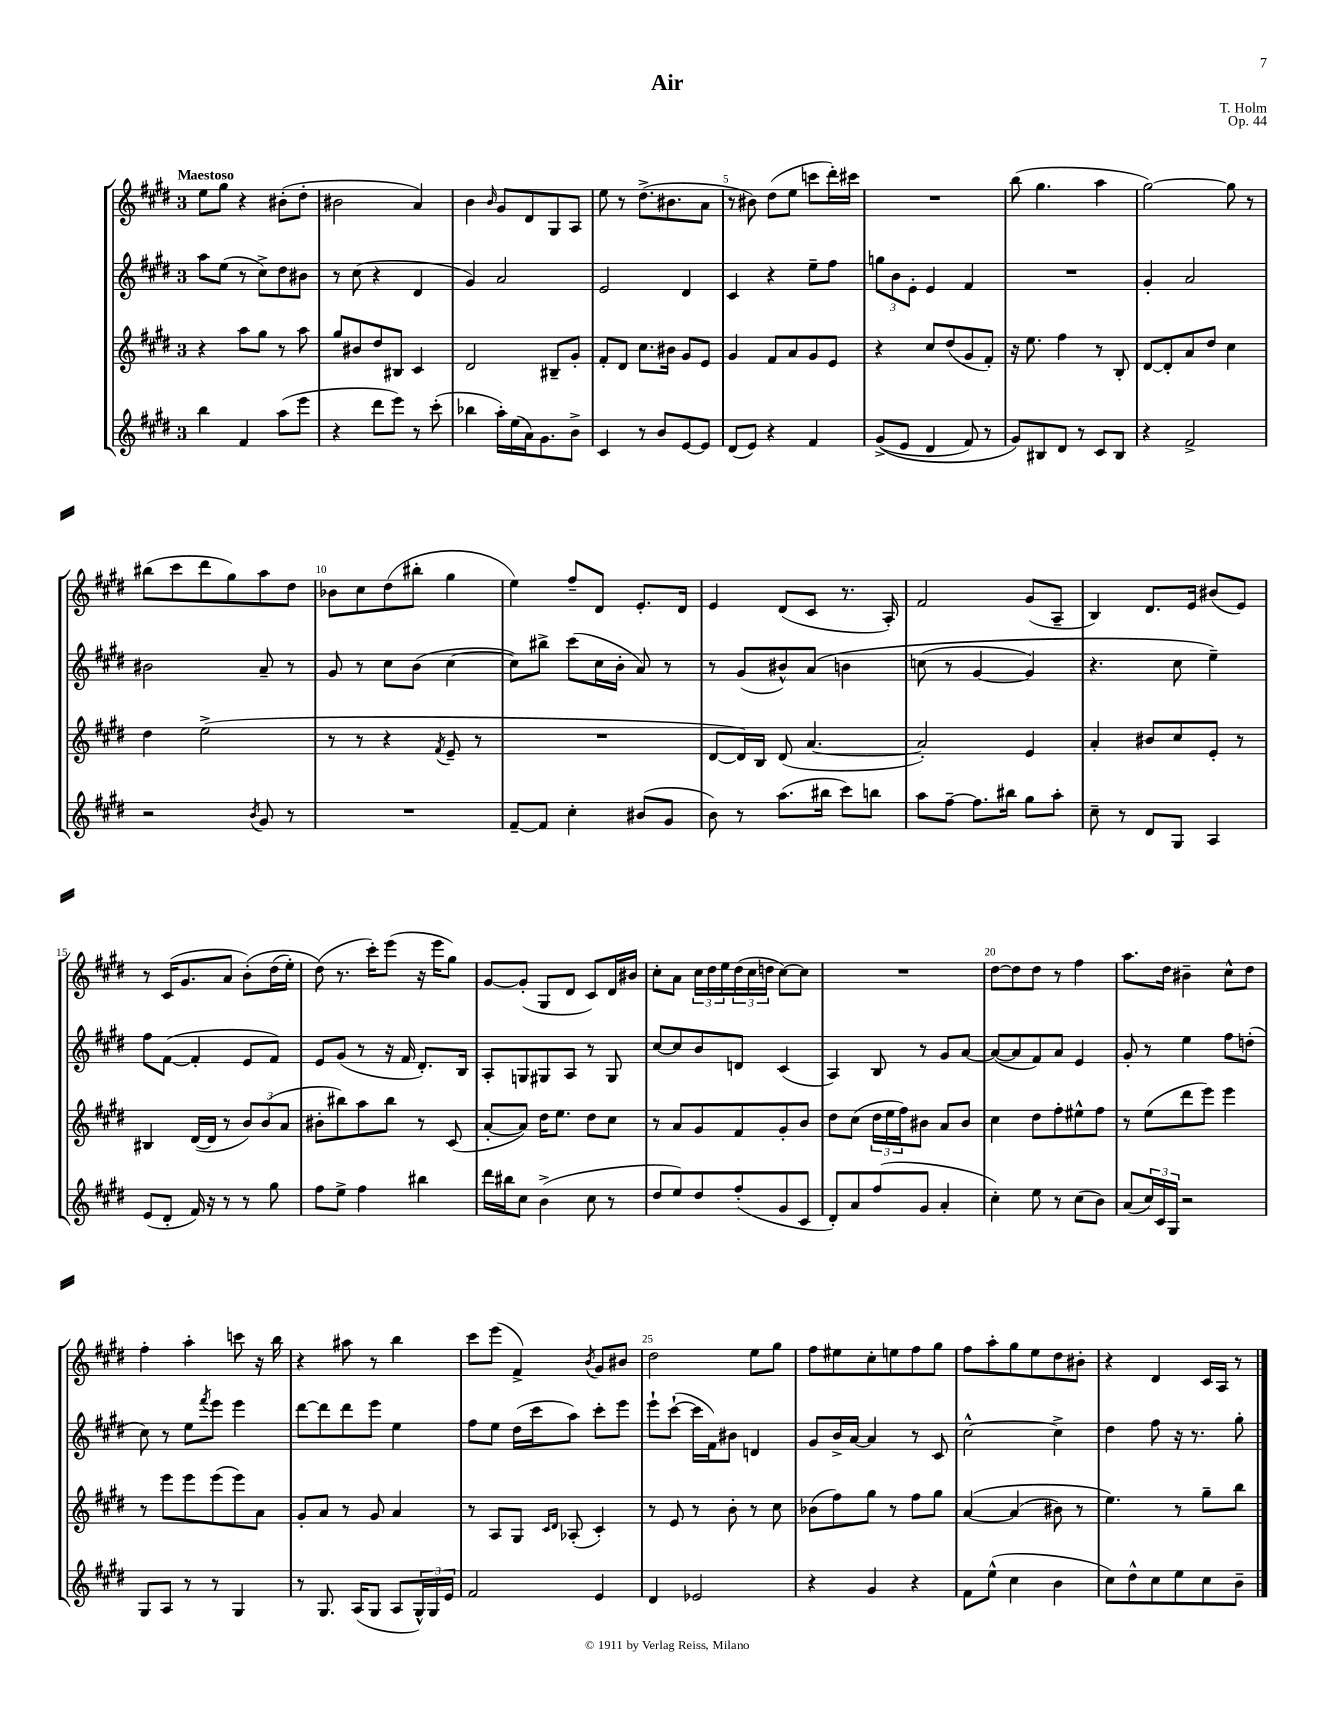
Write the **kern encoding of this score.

**kern	**kern	**kern	**kern
*part4	*part3	*part2	*part1
*staff4	*staff3	*staff2	*staff1
*clefG2	*clefG2	*clefG2	*clefG2
*k[f#c#g#d#]	*k[f#c#g#d#]	*k[f#c#g#d#]	*k[f#c#g#d#]
*M3/4	*M3/4	*M3/4	*M3/4
=1	=1	=1	=1
!	!	!	!LO:TX:a:B:t=Maestoso
4bb\	4r	8aa\L	8ee\L
.	.	(8ee\J	8gg#\J
4f#/	8aa\L	8r	4r
.	8gg#\J	8cc#^\L)	.
(8aa\L	8r	8dd#\	(8b#X'\L
8eee\J	8aa\	8b#X\J	8dd#'\J
=2	=2	=2	=2
4r	8gg#/L	8r	2b#X\
.	8b#X/	(8cc#\	.
8ddd#\L	8dd#/	4r	.
8eee\J)	8B#X/J	.	.
8r	4c#/	4d#/	4a/)
(8ccc#'\	.	.	.
=3	=3	=3	=3
4bb-X\	2d#/	4g#/)	4b\
.	.	.	16qqb/
16aa'\LL)	.	2a/	8g#/L
(16ee\	.	.	.
16a\J)	.	.	8d#/
8.g#\	.	.	.
.	8B#X~/L	.	8G#/
8b^\J	8g#'/J	.	8A/J
=4	=4	=4	=4
4c#/	8f#'/L	2e/	8ee\
.	8d#/J	.	8r
8r	8.cc#\L	.	(8.dd#^\L
8b/L	.	.	.
.	16b#X\Jk	.	8.b#X\
[8e/	8g#/L	4d#/	.
8e/J]	8e/J	.	8a\J
=5	=5	=5	=5
(8d#/L	4g#/	4c#/	8r
8e/J)	.	.	8b#X\)
4r	8f#/L	4r	(8dd#\L
.	8a/	.	8ee\J
4f#/	8g#/	8ee~\L	8cccn\L
.	8e/J	8ff#\J	16ddd#'\L)
.	.	.	16ccc#X\JJ
=6	=6	=6	=6
((8g#^/L	4r	12ggn\L	2.r
.	.	12b\	.
8e/J	.	.	.
.	.	12e'\J	.
4d#/	8cc#/L	4e/	.
.	(8dd#/	.	.
8f#/)	8g#/	4f#/	.
8r	8f#'/J)	.	.
=7	=7	=7	=7
8g#/L)	16r	2.r	(8bb\
.	8.ee\	.	.
8B#X/	.	.	4.gg#\
8d#/J	4ff#\	.	.
8r	.	.	.
8c#/L	8r	.	4aa\
8B#/J	8B'/	.	.
=8	=8	=8	=8
4r	[8d#/L	4g#'/	[2gg#\)
.	8d#'/]	.	.
2f#^/	8a/	2a/	.
.	8dd#/J	.	.
.	4cc#\	.	8gg#\]
.	.	.	8r
!!LO:LB:g=z
=9	=9	=9	=9
2r	4dd#\	2b#X\	(8bb#X\L
.	.	.	8ccc#\
.	(2ee^\	.	8ddd#\
.	.	.	8gg#\)
8qb/	.	.	.
8g#/	.	8a~/	8aa\
8r	.	8r	8dd#\J
=10	=10	=10	=10
2.r	8r	8g#/	8b-X\L
.	8r	8r	8cc#\
.	4r	8cc#\L	(8dd#\
.	.	(8b\J	8bb#X'\J
.	8qf#/	.	.
.	8e~/	[4cc#\	4gg#\
.	8r	.	.
=11	=11	=11	=11
[8f#~/L	2.r	8cc#\L])	4ee\)
8f#/J]	.	8bb#X^\J	.
4cc#'\	.	(8ccc#\L	8ff#~/L
.	.	16cc#\L	8d#/J
.	.	16b'\JJ	.
(8b#X/L	.	8a/)	8.e'/L
8g#/J	.	8r	.
.	.	.	16d#/Jk
=12	=12	=12	=12
8b\)	[8d#/L	8r	4e/
8r	16d#/L])	(8g#/L	.
.	16B/JJ	.	.
(8.aa\L	(8d#/	8b#X^^/)	(8d#/L
.	[4.a/	(8a/J	8c#/J
16bb#X\Jk	.	.	.
8ccc#\L)	.	4bn\	8.r
8bbn\J	.	.	.
.	.	.	16A'/)
=13	=13	=13	=13
8aa\L	2a'/])	(8ccn\	2f#/
[8ff#~\J	.	8r	.
8.ff#\L]	.	[4g#/	.
16bb#X\Jk	.	.	.
8gg#\L	4e/	4g#/])	(8g#/L
8aa'\J	.	.	8A~/J
=14	=14	=14	=14
8cc#~\	4a'/	4.r	4B/)
8r	.	.	.
8d#/L	8b#X/L	.	8.d#/L
8G#/J	8cc#/	8cc#\	.
.	.	.	16e/Jk
4A/	8e'/J	4ee~\)	(8b#X/L
.	8r	.	8e/J)
!!LO:LB:g=z
=15	=15	=15	=15
(8e/L	4B#X/	8ff#\L	8r
8d#'/J	.	([8f#\J	(16c#/KL
.	.	.	8.g#/
16f#/)	([16d#/LL	4f#'/]	.
16r	16d#/JJ]	.	.
8r	8r	.	8a/J
8r	12b/L)	8e/L	(8b'\L)
.	(12b/	.	.
8gg#\	.	8f#/J)	(16dd#\L
.	12a/J	.	.
.	.	.	16ee'\JJ)
=16	=16	=16	=16
8ff#\L	8b#X'\L	8e/L	(8dd#\)
8ee^\J	8bb#X\)	(8g#/J	8.r
4ff#\	8aa\	8r	.
.	.	.	16ccc#'\KL)
.	8bb#\J	16r	(8eee\J
.	.	16f#/	.
4bb#X\	8r	8.d#'/L)	16r
.	.	.	16eee\KL
.	(8c#/	.	8gg#\J)
.	.	16B/Jk	.
=17	=17	=17	=17
16ddd#\LL	[8a'/L	8A'/L	[8g#/L
16bb#X\J	.	.	.
8cc#\J	8a/J])	8Gn/	(8g#'/J]
(4b^\	16dd#\KL	8G#X/	8G#/L
.	8.ee\J	.	.
.	.	8A/J	8d#/J
8cc#\	8dd#\L	8r	8c#/L)
8r	8cc#\J	8G#/	16d#/L
.	.	.	16b#X/JJ
=18	=18	=18	=18
8dd#/L	8r	[8cc#/L	8cc#'\L
8ee/)	8a/L	8cc#/]	8a\J
8dd#/	8g#/	8b/	24cc#\LL
.	.	.	24dd#\
.	.	.	24ee\
(8ff#'/	8f#/	8dn/J	(24dd#\
.	.	.	24cc#\
.	.	.	24ddn\JJ
8g#/	8g#'/	(4c#/	[8cc#\L)
8c#/J	8b/J	.	8cc#\J]
=19	=19	=19	=19
8d#'/L)	8dd#\L	4A/)	2.r
8a/	(8cc#\J	.	.
(8ff#/	24dd#\LL	8B/	.
.	24ee\	.	.
.	24ff#\J)	.	.
8g#/J	8b#X\J	8r	.
4a'/	8a/L	8g#/L	.
.	8b#/J	[8a/J	.
=20	=20	=20	=20
4cc#'\)	4cc#\	(8a/L_	[8dd#\L
.	.	8a/]	8dd#\]
8ee\	8dd#\L	8f#/)	8dd#\J
8r	8ff#'\	8a/J	8r
(8cc#\L	8ee#X^^\	4e/	4ff#\
8b\J)	8ff#\J	.	.
=21	=21	=21	=21
(8a/L	8r	8g#'/	8.aa\L
24cc#/L)	(8ee\L	8r	.
24c#/	.	.	.
.	.	.	16dd#\Jk
24G#/JJ	.	.	.
2r	8ddd#\	4ee\	4b#X~\
.	8eee\J)	.	.
.	4eee\	8ff#\L	8cc#^^\L
.	.	(8ddn'\J	8dd#\J
!!LO:LB:g=z
=22	=22	=22	=22
8G#/L	8r	8cc#\)	4ff#'\
8A/J	8eee\L	8r	.
8r	8eee\	8ee\L	4aa'\
.	.	8qfff#/	.
8r	(8eee\	8eee\J	.
4G#/	8eee\)	4eee\	8cccn\
.	8a\J	.	16r
.	.	.	16bb\
=23	=23	=23	=23
8r	8g#'/L	[8ddd#\L	4r
8.G#/	8a/J	8ddd#\]	.
.	8r	8ddd#\	8aa#X\
(16A/KL	.	.	.
8G#/J	8g#/	8eee\J	8r
8A/L	4a/	4ee\	4bb\
24G#^^/L)	.	.	.
24G#/	.	.	.
24e/JJ	.	.	.
=24	=24	=24	=24
2f#/	8r	8ff#\L	8ccc#\L
.	8A/L	8ee\J	(8eee\J
.	8G#/J	(16dd#\LL	4f#^/)
.	.	16ccc#\J	.
.	16qqc#/LL	.	.
.	16qqd#/JJ	.	.
.	(8A-X'/	8aa\J)	.
.	.	.	8qb/
4e/	4c#'/)	8ccc#'\L	8g#/L
.	.	8eee\J	8b#X/J
=25	=25	=25	=25
4d#/	8r	8eee`\L	2dd#\
.	8e/	([8ccc#`\J	.
2e-X/	8r	16ccc#\LL]	.
.	.	16f#\J)	.
.	8b'\	8b#X\J	.
.	8r	4dn/	8ee\L
.	8cc#\	.	8gg#\J
=26	=26	=26	=26
4r	(8b-X\L	8g#/L	8ff#\L
.	8ff#\)	16b^/L	8ee#X\
.	.	[16a/JJ	.
4g#/	8gg#\J	4a/]	8cc#'\
.	8r	.	8een\
4r	8ff#\L	8r	8ff#\
.	8gg#\J	8c#/	8gg#\J
=27	=27	=27	=27
8f#\L	([4a/	[2cc#^^\	8ff#\L
(8ee^^\J	.	.	8aa'\
4cc#\	(4a/]	.	8gg#\
.	.	.	8ee\
4b\	8b#X\)	4cc#^\]	8dd#\
.	8r	.	8b#X'\J
=28	=28	=28	=28
8cc#\L)	4.ee\)	4dd#\	4r
8dd#^^\	.	.	.
8cc#\	.	8ff#\	4d#/
8ee\	8r	16r	.
.	.	8.r	.
8cc#\	8gg#~\L	.	16c#/LL
.	.	.	16A/JJ
8b~\J	8bb\J	8gg#'\	8r
==	==	==	==
*-	*-	*-	*-
